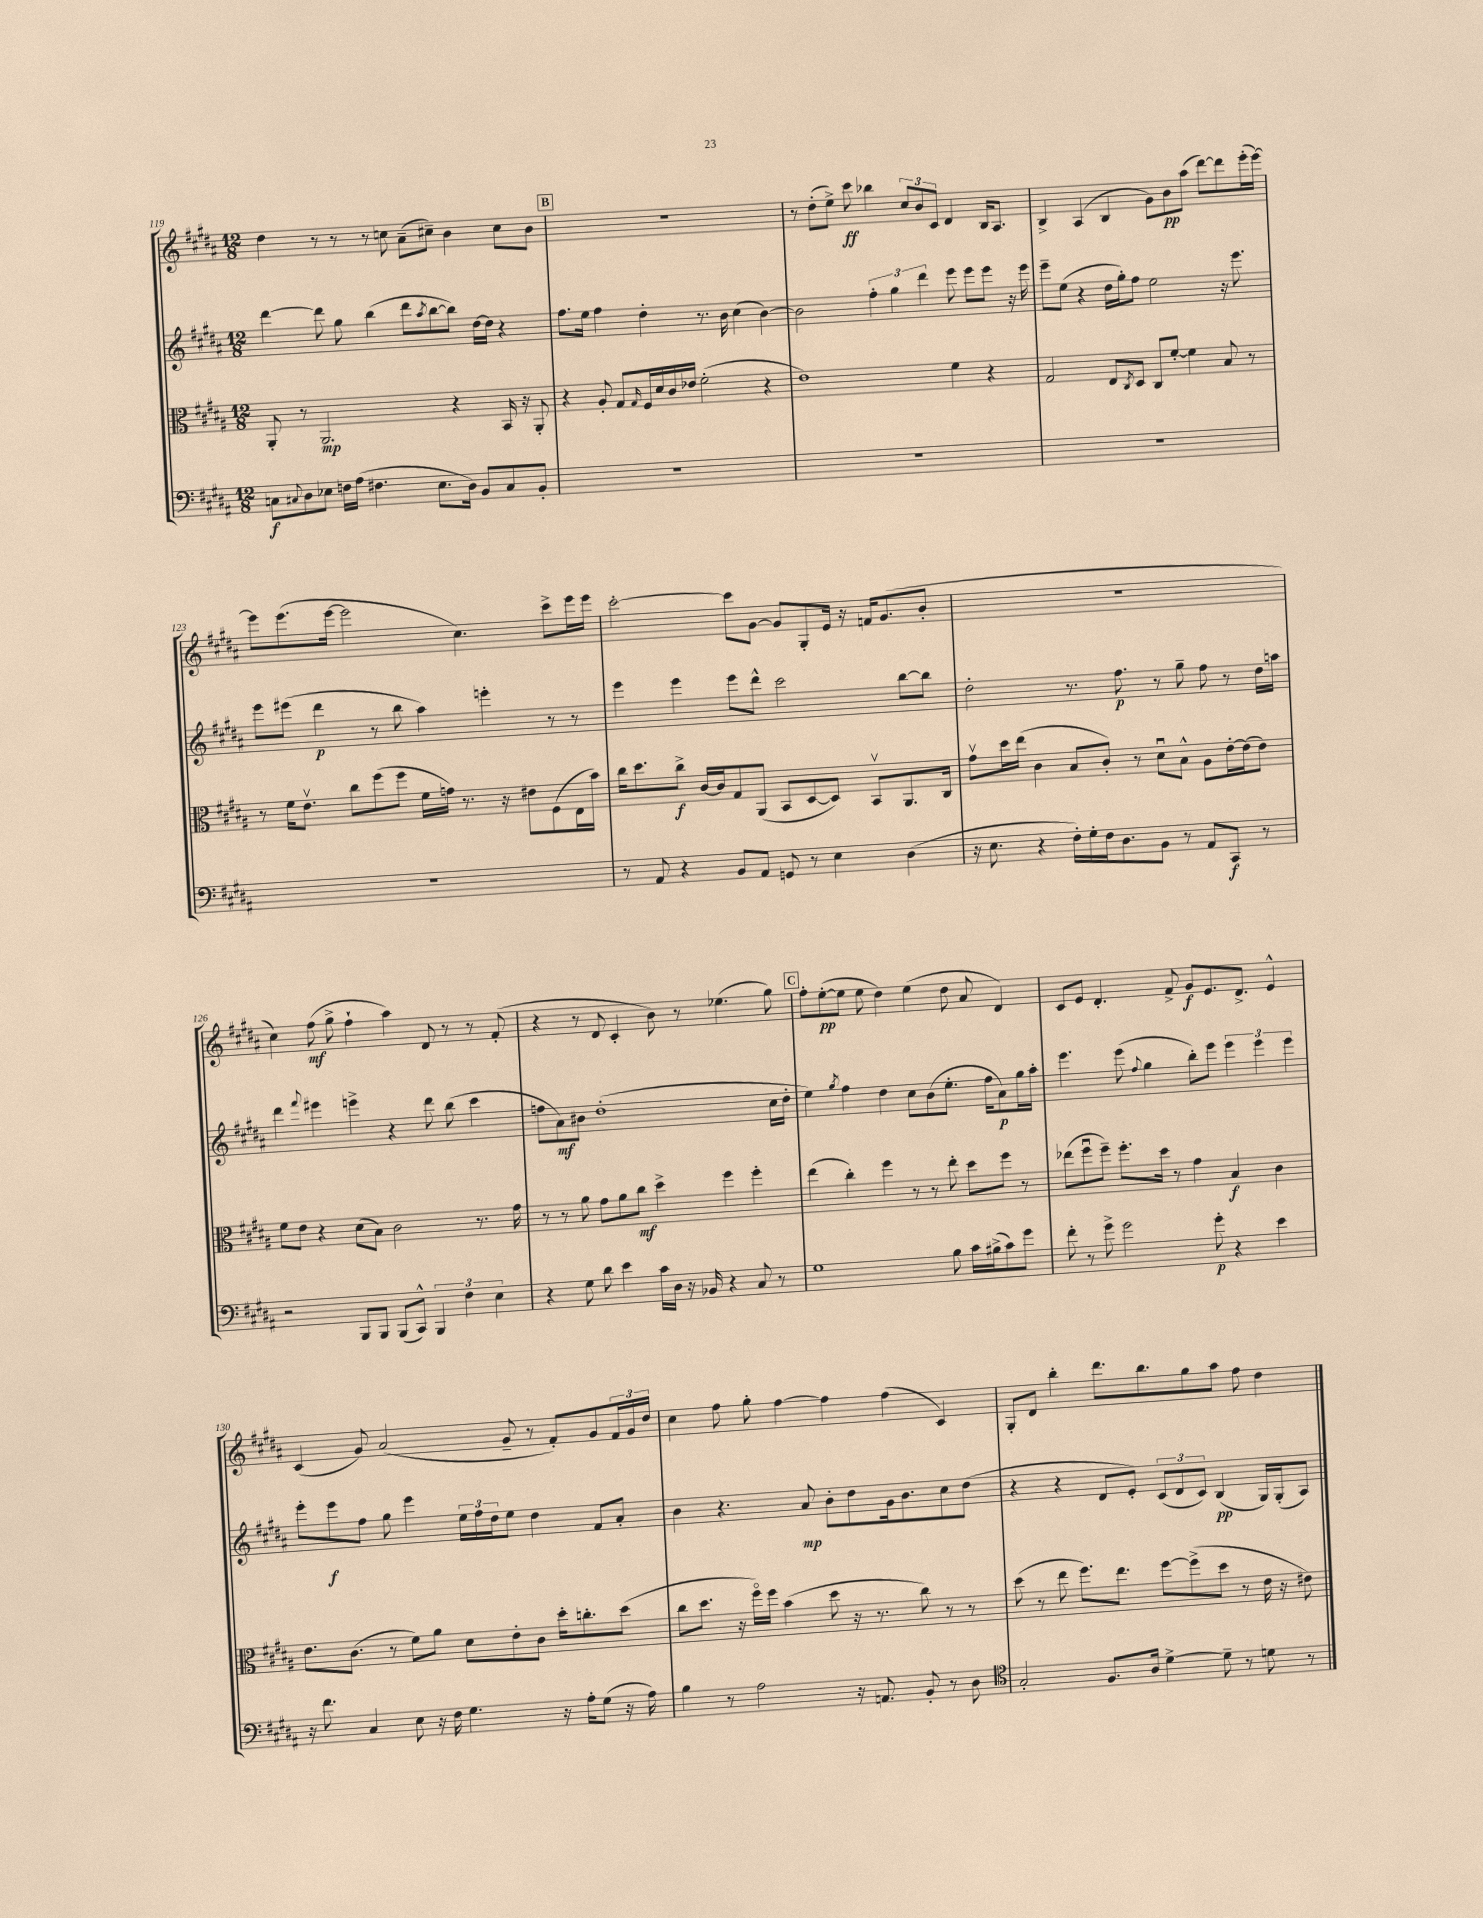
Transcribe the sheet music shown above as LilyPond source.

<<
\new StaffGroup <<
\new Staff = "s0" {
    \clef treble \key b \major \numericTimeSignature \time 12/8
    dis''4 r8 r8 r8 c''8 ais'8--( cis''8--) b'4 cis''8 b'8 |
    \mark \markup { \box "B" } R1. |
    r8 dis''8-.( e''8->) cis'''8\ff bes''4 \tuplet 3/2 { cis''8 b'8 cis'8 } dis'4 b16 ais8. |
    b4-> ais4( b4 gis'8) b'8\pp ais''8( dis'''8~) dis'''8 e'''16-.( e'''16~) |
    e'''8 e'''8.( e'''16~ e'''2 cis''4.) cis'''8-> e'''16 e'''16 |
    cis'''2~-. cis'''8 gis'8~ gis'8 gis8-. e'16 r16 f'16 gis'8.( b'8-. |
    R1. |
    cis''4) fis''8\mf( gis''8-> fis''4-! ais''4) dis'8 r8 r8 fis'8-.( |
    r4 r8 dis'8 cis'4-. b'8) r8 ees''4.( gis''8) |
    \mark \markup { \box "C" } fis''8-. e''8~-.\pp( e''8 e''8 dis''4) e''4( dis''8 ais'8 dis'4) |
    cis'8 e'8 dis'4.-. fis'8-> gis'8\f e'8. dis'8.-> e'4-^ |
    cis'4( gis'8) ais'2( gis'8-- r8 fis'8-.) gis'8 \tuplet 3/2 { fis'16 gis'16 dis''16 } |
    cis''4 fis''8 gis''8-. fis''4~ fis''4 fis''4( cis'4) |
    gis8-. dis'8 b''4-. dis'''8. b''8. gis''8 ais''8 fis''8 dis''4 \bar "|." |
}
\new Staff = "s1" {
    \clef treble \key b \major \numericTimeSignature \time 12/8
    dis'''4~ dis'''8 gis''8 b''4( dis'''8 \acciaccatura { ais''8 } b''8~ b''8) dis''16~ dis''16 r4 |
    \mark \markup { \box "B" } fis''8. e''16 fis''4 dis''4-. r8. b'16 cis''4( b'4~) |
    b'2 \tuplet 3/2 { fis''4-. gis''4 dis'''4 } e'''8 e'''8 e'''8 r16 e'''16 |
    e'''8-- e''8( r4 dis''16 gis''16-.) fis''8 e''2 r16 e'''8. |
    e'''8 eis'''8( dis'''4\p r8 b''8 ais''4) e'''4-. r8 r8 |
    e'''4 e'''4 e'''8 dis'''8-^ cis'''2 b''8~ b''8 |
    dis''2-. r8. fis''8.\p r8 gis''8-- fis''8 r8 dis''16 a''16 |
    dis'''4 \appoggiatura { fis'''8 } eis'''4 e'''4-> r4 dis'''8 b''8( cis'''4 |
    f''8 ais'8\mf) bis'8 dis''1-.( cis''16 dis''16-. |
    \mark \markup { \box "C" } e''4) \acciaccatura { gis''8 } fis''4 dis''4 cis''8 b'8( e''8.-. fis''16 ais'8\p) gis''16 ais''16-. |
    e'''4. e'''8( \appoggiatura { fis''8 } gis''4 b''8-.) e'''8 \tuplet 3/2 { e'''4 e'''4 e'''4 } |
    e'''8-. e'''8\f fis''8 gis''8 e'''4 \tuplet 3/2 { e''16 fis''16 dis''16 } e''8 dis''4 fis'8 ais'8-. |
    b'4 r4. ais'8\mp b'8-. dis''8 gis'16 b'8. cis''8 dis''8( |
    r4 r4 dis'8 e'8-.) \tuplet 3/2 { cis'8( dis'8 cis'8) } b4\pp( gis16) gis16-.( ais8) \bar "|." |
}
\new Staff = "s2" {
    \clef alto \key b \major \numericTimeSignature \time 12/8
    ais,8-. r8 ais,2.\mp r4 b,16 r16 ais,8-. |
    \mark \markup { \box "B" } r4 ais8-. gis8 \grace { gis16 } fis16 dis'16 cis'16 ees'16 fis'2-.( r4 |
    e'1) fis'4 r4 |
    gis2 e8 \acciaccatura { cis8 } dis8 cis8 fis'8~-. fis'4 b8 r8 |
    r8 fis'16 e'8.\upbow cis''8 fis''8( fis''8 fis'16 g'16) r8. r16 eis'8 fis8( e16 b'16) |
    cis''16 dis''8. cis''8->\f cis'16~ cis'16 gis8 ais,8( b,8 dis8~ dis8) b,8\upbow ais,8. cis16 |
    gis'8\upbow dis''16 e''16( cis'4 b8 cis'8-.) r8 dis'8\downbow b8-^ ais8 e'16~-. e'16( e'8) |
    fis'8 e'8 r4 dis'8( b8) cis'2 r8. gis'16 |
    r8 r8 ais'8 gis'8 ais'8 cis''8\mf dis''4-> fis''4 fis''4-. |
    \mark \markup { \box "C" } e''4( cis''4-.) fis''4 r8 r8 e''8-. dis''8 fis''8 r8 |
    ees''8( fis''8\downbow fis''8--) fis''8.-. dis''16 r8 gis'4 b4\f cis'4 |
    e'8. cis'8.( r8 fis'8) ais'8 dis'8 e'8-. cis'8 dis''16-. c''8.-. dis''8( |
    cis''8 dis''8. r16 fis''16\flageolet) fis''16 b'4( dis''8 r16 r8. cis''8) r8 r8 |
    dis''8( r8 e''8 fis''8.) e''8. fis''8~ fis''8->( dis''8 r8 e'16 r16 eis'8) \bar "|." |
}
\new Staff = "s3" {
    \clef bass \key b \major \numericTimeSignature \time 12/8
    c8\f \appoggiatura { cis8 } dis8 ees8 f16 ais16( fis4. ees8. dis16) b,8 cis8 b,8-. |
    \mark \markup { \box "B" } R1. |
    R1. |
    R1. |
    R1. |
    r8 ais,8 r4 b,8 ais,8 g,8 r8 e4 dis4( |
    r16 e8. r4 fis16-.) gis16-. fis16 dis8. b,8 r8 ais,8 cis,8\f r8 |
    r2 b,,8 b,,8 b,,8( cis,8-^) \tuplet 3/2 { b,,4 fis4 e4 } |
    r4 gis8 dis'8 e'4 cis'16 dis16 r16 bes,16 r4 cis8 r8 |
    \mark \markup { \box "C" } gis1 b8 cis'16 bis16->( cis'8) gis'8 |
    fis'8-. r8 gis'8-> gis'2 gis'8-.\p r4 e'4 |
    r16 fis'8. cis4 e8 r16 fis16 gis4. r16 ais16-. gis8( r16 ais16) |
    b4 r8 ais2 r16 a,8. b,8-. r8 dis8 |
    \clef tenor gis2-. fis8. ais16 dis'4~-> dis'8-- r8 d'8 r8 \bar "|." |
}
>>
>>
\layout { \context { \Score currentBarNumber = #119 } }
